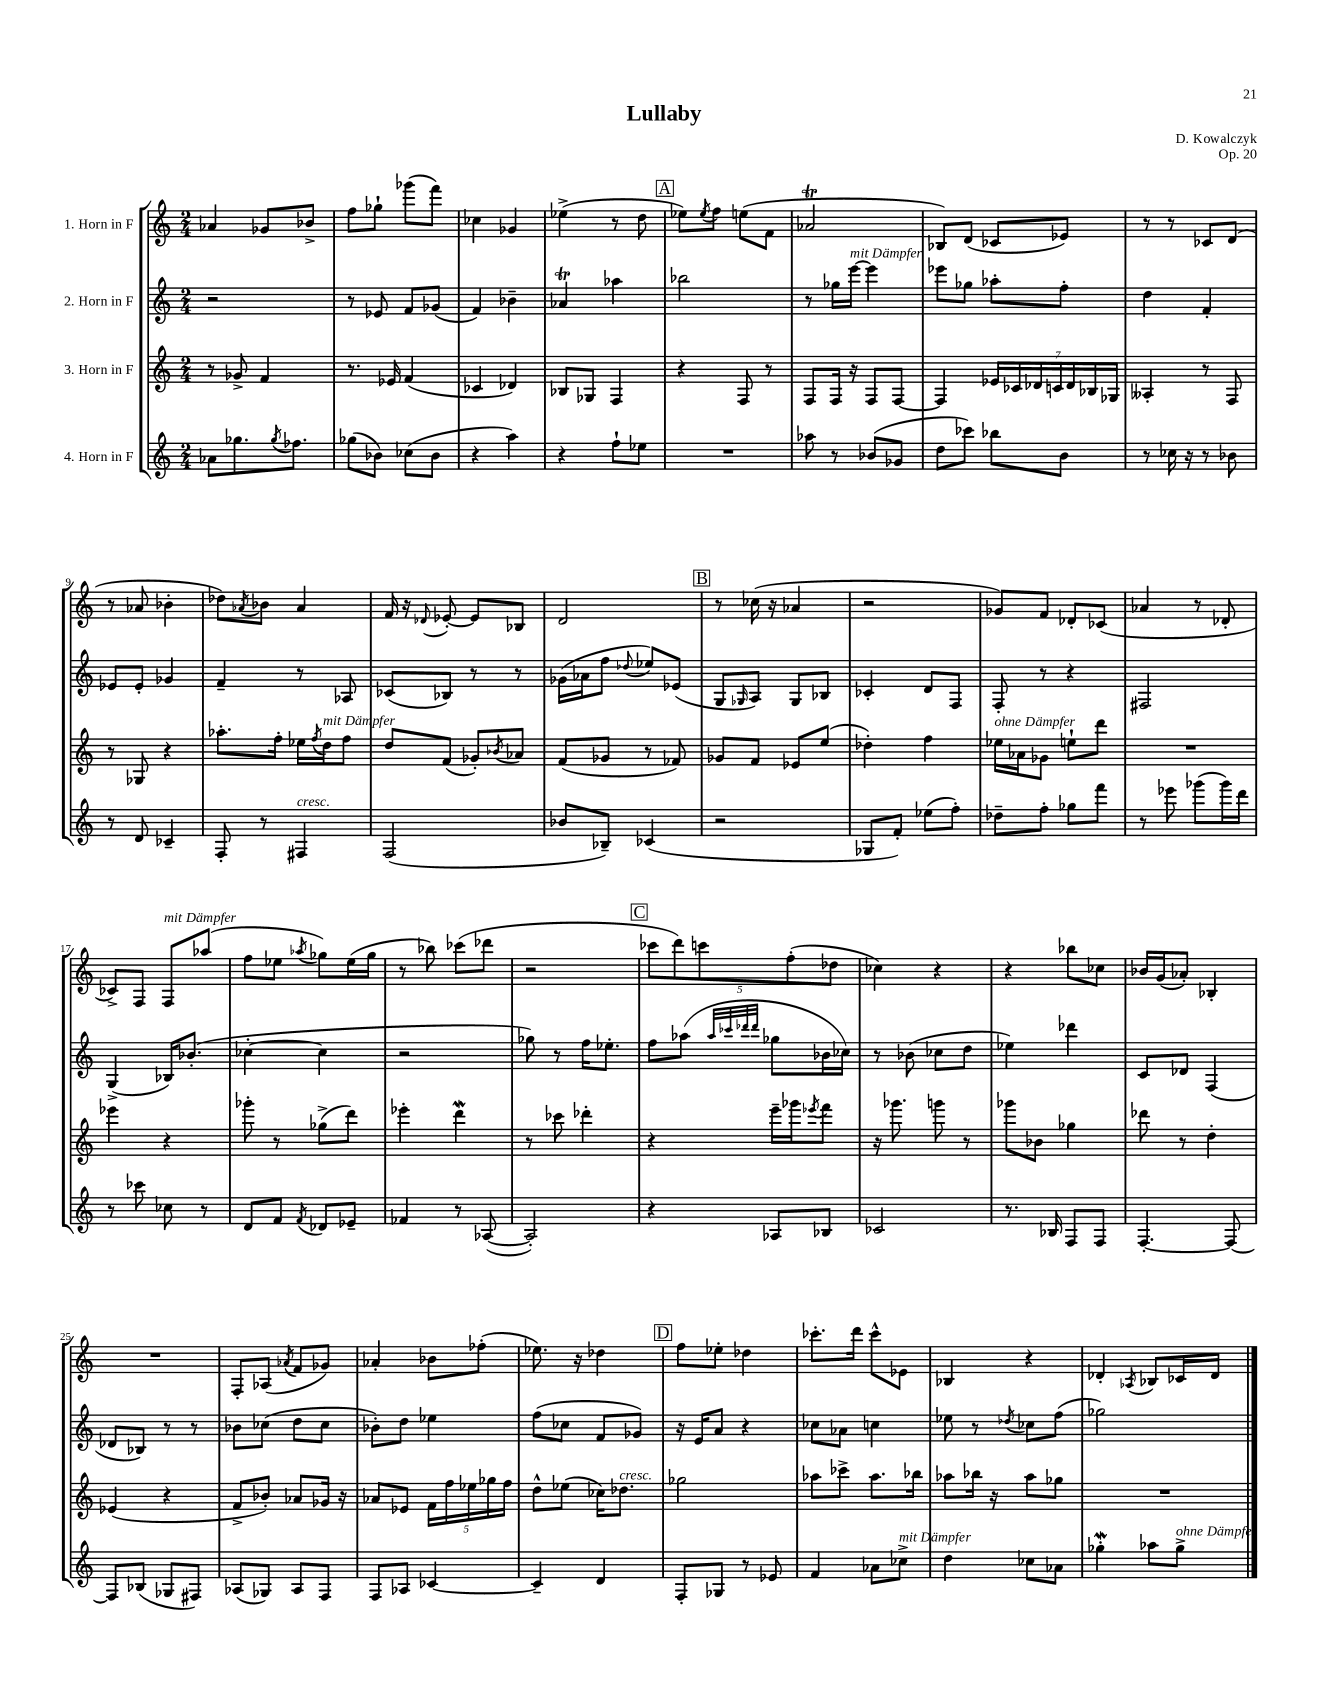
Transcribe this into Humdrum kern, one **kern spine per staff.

**kern	**kern	**kern	**kern
*staff4	*staff3	*staff2	*staff1
*clefG2	*clefG2	*clefG2	*clefG2
*k[]	*k[]	*k[]	*k[]
*M2/4	*M2/4	*M2/4	*M2/4
8a-	8r	2r	4a-
8.gg-	8g-^	.	.
.	4f	.	8g-
8qgg-	.	.	.
8.ff-	.	.	.
.	.	.	8b-^
=	=	=	=
(8gg-	8.r	8r	8ff
8b-)	.	8e-	8gg-`
.	16e-	.	.
(8cc-	(4f	8f	(8ggg-
8b-	.	(8g-	8fff)
=	=	=	=
4r	4c-	4f)	4cc-
4aa)	4d-)	4b-~	4g-
=	=	=	=
4r	8B-	4a-	(4ee-^
.	8G-	.	.
8ff`	4F	4aa-	8r
8ee-	.	.	8dd
=	=	=	=
2r	4r	2bb-	8ee-)
.	.	.	8qee-
.	.	.	8ff
.	8F	.	(8ee
.	8r	.	8f
=	=	=	=
8aa-	8F	8r	2a-
8r	16F	16gg-	.
.	16r	[16eee	.
(8b-	8F	4eee]	.
8g-	[8F	.	.
=	=	=	=
8dd	4F]	8eee-	8B-)
8ccc-)	.	8gg-	(8d
8bb-	28e-	8aa-'	8c-
.	28c-	.	.
.	28d-	.	.
.	28c	.	.
8b	.	8ff'	8e-)
.	28d-	.	.
.	28B-	.	.
.	28G-	.	.
=	=	=	=
8r	4A--'	4dd	8r
16cc-	.	.	8r
16r	.	.	.
8r	8r	4f'	8c-
8b-	8F	.	(8d
=	=	=	=
8r	8r	8e-	8r
8d	8G-	8e-'	8a-
4c-~	4r	4g-	4b-'
=	=	=	=
8F'	8.aa-'	4f~	8dd-)
.	.	.	8qa-
8r	.	.	8b-
.	16ff'	.	.
4F#	16ee-	8r	4a-
.	8qff	.	.
.	16dd	.	.
.	8ff	8A-	.
=	=	=	=
(2F	8dd	(8c-	16f
.	.	.	16r
.	.	.	8qqd-
.	(8f	8B-)	[8e-'
.	8g-')	8r	8e-]
.	8qb-	.	.
.	8a-	8r	8B-
=	=	=	=
8b-	(8f	(16g-	2d
.	.	16a-	.
8B-~)	8g-	8ff	.
.	.	8qqdd-	.
(4c-	8r	8ee-)	.
.	8f-)	(8e-	.
=	=	=	=
2r	8g-	8G	8r
.	.	16qqG-	.
.	8f	8A)	(16cc-
.	.	.	16r
.	8e-	8G-	4a-
.	(8ee	8B-	.
=	=	=	=
8G-	4dd-')	4c-'	2r
8f')	.	.	.
(8ee-	4ff	8d	.
8ff')	.	8F	.
=	=	=	=
8dd-~	16ee-	8F'	8g-)
.	16a-	.	.
8ff'	8g-	8r	8f
8gg-	8ee`	4r	8d-'
8fff	8ddd	.	(8c-
=	=	=	=
8r	2r	2F#	4a-
8eee-	.	.	.
(8ggg-	.	.	8r
16ggg-)	.	.	8d-'
16ddd	.	.	.
=	=	=	=
8r	4eee-	(4G^	8c-^)
8ccc-	.	.	8F
8cc-	4r	16B-)	8F
.	.	(8.b-'	.
8r	.	.	(8aa-
=	=	=	=
8d	8ggg-'	[4cc-'	8ff
8f	8r	.	8ee-
8qf	.	.	8qaa-
8d-	(8gg-^	4cc-]	8gg-)
8e-~	8ddd)	.	(16ee-
.	.	.	16gg-
=	=	=	=
4f-	4eee-'	2r	8r
.	.	.	8bb-)
8r	4ddd	.	(8ccc-
([8A-	.	.	8ddd-
=	=	=	=
2A-'])	8r	8gg-)	2r
.	8ccc-	8r	.
.	4ddd-'	16ff	.
.	.	8.ee-'	.
=	=	=	=
4r	4r	8ff	10ccc-
.	.	.	10ddd)
.	.	(8aa-	.
.	.	.	10ccc
.	.	32qqaa-	.
.	.	32qqccc-	.
.	.	32qqddd-	.
.	.	32qqddd-	.
8A-	16eee~	8gg-	.
.	.	.	(10ff'
.	16ggg-	.	.
.	8qeee-	.	.
8B-	8fff	16b-	.
.	.	.	10dd-
.	.	16cc-)	.
=	=	=	=
2c-	16r	8r	4cc-)
.	8.ggg-	.	.
.	.	(8b-	.
.	8ggg	8cc-	4r
.	8r	8dd	.
=	=	=	=
8.r	8ggg-	4ee-)	4r
.	8b-	.	.
16B-	.	.	.
8F	4gg-	4ddd-	8bb-
8F	.	.	8cc-
=	=	=	=
[4.F'	8ddd-	8c	16b-
.	.	.	(16g
.	8r	8d-	8a-')
.	4dd'	(4F	4B-'
8F_	.	.	.
=	=	=	=
8F]	(4e-	8d-	2r
(8B-	.	8B-)	.
8G-	4r	8r	.
8F#)	.	8r	.
=	=	=	=
(8A-	8f^	8b-	8F'
8G-)	8b-')	(8cc-	(8A-
.	.	.	8qa-
8A-	8a-	8dd	8f
8F	16g-	8cc-	8g-)
.	16r	.	.
=	=	=	=
8F	8a-	8b-')	4a-'
8A-	8e-	8dd	.
[4c-	20f	4ee-	8b-
.	20ff	.	.
.	20ee-	.	.
.	.	.	(8ff-'
.	20gg-	.	.
.	20ff	.	.
=	=	=	=
4c-~]	8dd^^	(8ff	8.ee-)
.	(8ee-	8cc-	.
.	.	.	16r
4d	16cc-)	8f	4dd-
.	8.dd-	.	.
.	.	8g-)	.
=	=	=	=
8F'	2gg-	16r	8ff
.	.	16e	.
8G-	.	8a	8ee-'
8r	.	4r	4dd-
8e-	.	.	.
=	=	=	=
4f	8aa-	8cc-	8.ccc-'
.	8ccc-^	8a-	.
.	.	.	16ddd
8a-	8.aa-	4cc	8ccc-^^
8cc-^	.	.	8e-
.	16bb-	.	.
=	=	=	=
4dd	8aa-	8ee-	4B-
.	16bb-	8r	.
.	16r	.	.
.	.	8qdd-	.
8cc-	8aa-	8cc-	4r
8a-	8gg-	(8ff	.
=	=	=	=
4gg-'	2r	2gg-)	4d-'
.	.	.	8qA-
8aa-	.	.	8B-
8gg-^	.	.	16c-
.	.	.	16d-
==	==	==	==
*-	*-	*-	*-
